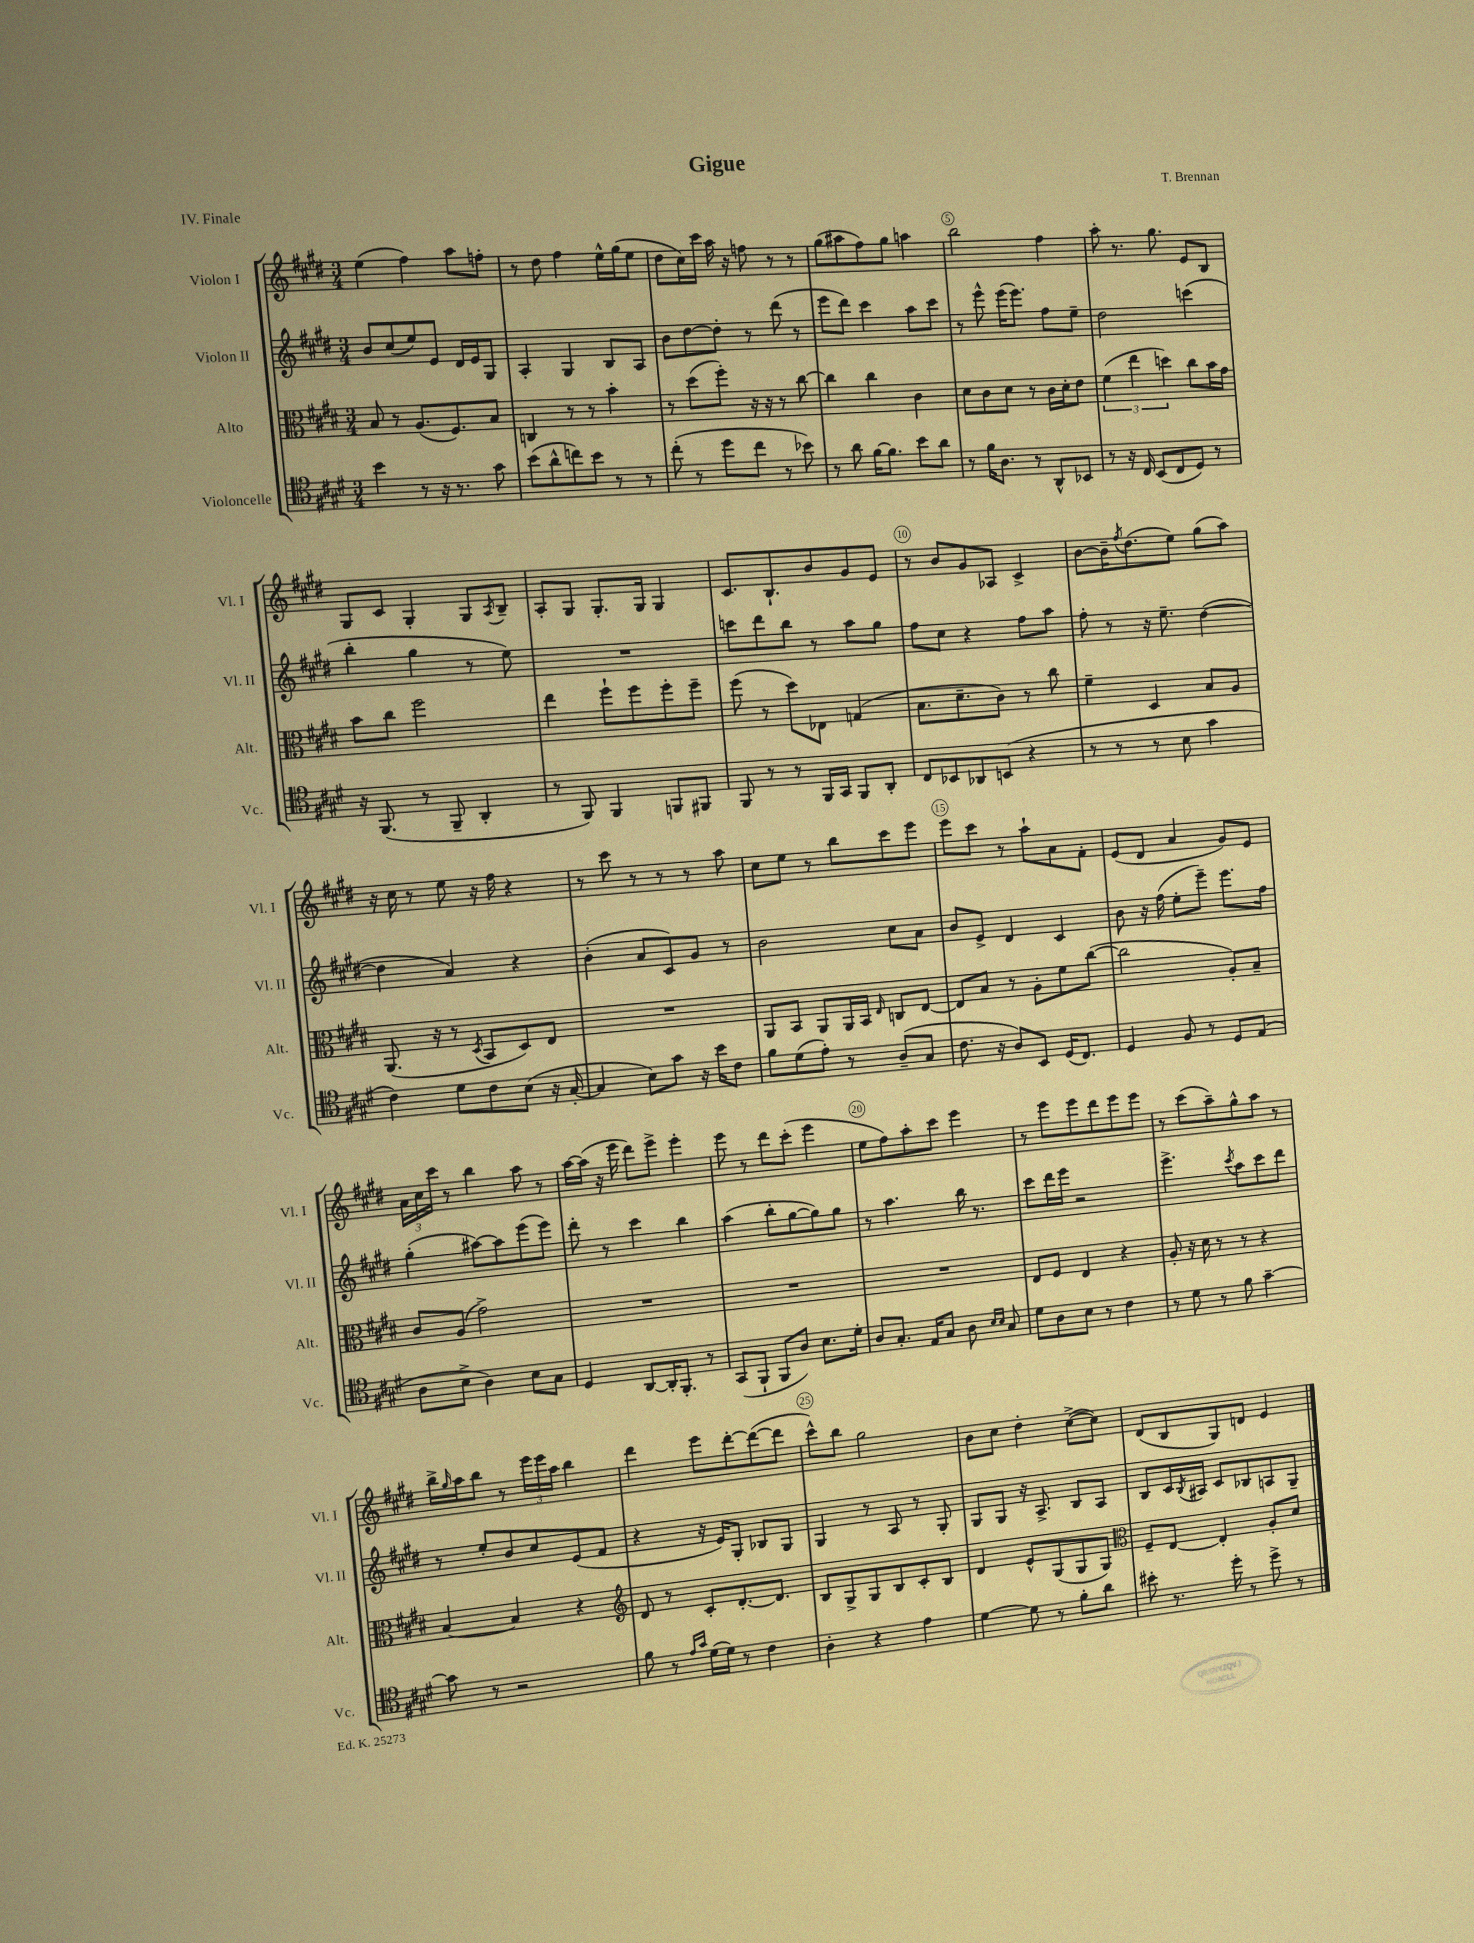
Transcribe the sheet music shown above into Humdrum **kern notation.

**kern	**kern	**kern	**kern
*staff4	*staff3	*staff2	*staff1
*clefC4	*clefC3	*clefG2	*clefG2
*k[f#c#g#d#]	*k[f#c#g#d#]	*k[f#c#g#d#]	*k[f#c#g#d#]
*M3/4	*M3/4	*M3/4	*M3/4
4b	8B	8b	(4ee
.	8r	(8cc#	.
8r	(8.A	8ee)	4ff#)
16r	.	8e	.
8.r	8.F#)	.	.
.	.	16d#	8aa
.	.	16e	.
8g#	8B	8G#	8ff'
=	=	=	=
(8b	4C	4A'	8r
8a^^	.	.	8dd#
8cc)	8r	4G#	4ff#
8b	8r	.	.
8r	4b'	8B	16ee^^
.	.	.	(16gg#
8r	.	8A	8ee
=	=	=	=
(8cc#'	8r	8b	8dd#
8r	(8dd#	[8dd#	16cc#)
.	.	.	16ccc#
8dd#	8ff#')	8dd#']	16aa
.	.	.	16r
8cc#	16r	8r	8ff
.	16r	.	.
8r	8r	(8ddd#	8r
8b-)	[8cc#	8r	8r
=	=	=	=
8r	4cc#]	8eee	(8gg#
8a	.	8ddd#)	8aa#
[16f#	4cc#	4ccc#	8ff#)
8.f#]	.	.	.
.	.	.	8gg#
8b	4c#	8aa	4aa
8a	.	8ccc#	.
=	=	=	=
8r	8d#	8r	2bb
16f#	8c#	8eee^^	.
8.A	.	.	.
.	8d#	(16eee	.
.	.	8.eee)	.
8r	8r	.	.
8AA^^	16c#	8ff#	4ff#
.	16d#'	.	.
8BB-	8e	8ee~	.
=	=	=	=
8r	(6f#	2dd#	8aa'
16r	.	.	8.r
.	6ee	.	.
16C#	.	.	.
(8BB	.	.	.
.	.	.	8.gg#
.	6dd)	.	.
8C#	.	.	.
8D#)	8cc#	(4ccc	8e
8r	16b	.	8B
.	16g#	.	.
=	=	=	=
16r	8b	4bb'	8G#
(8.FF#	.	.	.
.	8cc#	.	8c#
8r	2ff#	4gg#	4G#'
8FF#~	.	.	.
4AA'	.	8r	8G#
.	.	.	8qA
.	.	8ee)	8B~
=	=	=	=
8r	4ee	2.r	8A'
8FF#)	.	.	8G#
4FF#	8ff#`	.	8.G#'
.	8ff#	.	.
.	.	.	16G#
8FF	8ff#'	.	4G#
8FF#	8ff#~	.	.
=	=	=	=
8FF#	(8ff#	8ccc	8.c#
8r	8r	8ddd#	.
.	.	.	8.B`
8r	8dd#)	8bb	.
16FF#	8E-	8r	8b
16GG#	.	.	.
8FF#	(4G	8aa	8g#
8AA'	.	8gg#	8e
=	=	=	=
8C#	8.B	8ff#	8r
8BB-	.	8cc#	8b
.	8.d#~	.	.
8AA-	.	4r	8g#
(8BB	8c#)	.	8A-
4r	8r	8ff#	4c#^
.	8cc#	8aa	.
=	=	=	=
8r	4f#~	8ff#'	[8b
8r	.	8r	16b~]
.	.	.	8qff#
.	.	.	(8.dd#
8r	4D#	16r	.
.	.	8.ee~	.
8B	.	.	8ee)
4g#	8B	([4dd#	(8gg#
.	8A	.	8aa)
=	=	=	=
4c#)	(8.AA	4dd#]	16r
.	.	.	16cc#
.	.	.	8r
.	16r	.	.
8d#	8r	4a)	8ee
.	8qD#	.	.
8c#	8BB	.	16r
.	.	.	16ff#
(8B	8D#)	4r	4r
16r	8E	.	.
[16G#'	.	.	.
=	=	=	=
4G#]	2.r	(4b'	8r
.	.	.	8ccc#
8B)	.	8a	8r
8g#	.	8c#)	8r
16r	.	8g#	8r
16b	.	.	.
8c#	.	8r	8aa
=	=	=	=
8f#	8AA	2b	8cc#
(8d#	8BB	.	8ee
8e')	8AA	.	8r
8r	16AA	.	8bb
.	16BB	.	.
.	16qqE	.	.
(8A~	8C	8cc#	8ccc#
8G#	[8E	8a	8eee
=	=	=	=
8.c#	8E]	8b	8eee
.	8B	8e^	8ccc#
16r	.	.	.
8A)	8r	4d#	8r
8BB	8A'	.	8aa`
(16D#	8f#	4c#	8a
8.C#)	.	.	.
.	([8cc#	.	8f#'
=	=	=	=
4D#	2cc#]	8b	(8e
.	.	16r	8d#
.	.	(16ff#	.
8F#	.	8ee'	4a
8r	.	8eee~)	.
8D#	8A')	8.eee	8g#)
(8E	8B~	.	8e
.	.	16ff#	.
=	=	=	=
8A	8c#	(4gg#'	24a
.	.	.	24cc#
.	.	.	24ccc#
8B^	(8A	.	8r
4A)	2g#^)	[8aa#)	4bb
.	.	8aa#]	.
8B	.	(8eee	8aa
8G#	.	8eee)	8r
=	=	=	=
4D#	2.r	8ddd#'	[16aa
.	.	.	(16aa]
.	.	8r	16r
.	.	.	16eee
[8AA	.	4ccc#	8ddd#)
16AA']	.	.	8eee^
8.FF#'	.	.	.
.	.	4bb	4eee'
8r	.	.	.
=	=	=	=
(8GG#	2.r	(4aa	8eee
8FF#`	.	.	8r
8FF#	.	8bb'	8ddd#
8A)	.	[8gg#	(8ccc#'
8.B	.	8gg#])	4eee
.	.	8gg#	.
16d#'	.	.	.
=	=	=	=
8A	2.r	8r	8ee
8.G#'	.	4.aa	8ff#)
.	.	.	8aa'
16E	.	.	.
8G#	.	.	8ccc#
8A	.	16bb	4eee
.	.	8.r	.
16qqB	.	.	.
16qqB	.	.	.
8G#	.	.	.
=	=	=	=
8d#	8E	8ccc#	8r
8A	8F#	16ddd#	8eee
.	.	16eee	.
8B	4E	2r	8eee
8r	.	.	8ddd#
4c#	4r	.	8eee
.	.	.	8eee
=	=	=	=
8r	8A'	4.eee^	8r
8d#	16r	.	(8ccc#
.	16d#	.	.
8r	8r	.	8aa~)
.	.	8qccc#	.
8f#	8r	8aa	8gg#^^
[4g#~	4r	8ccc#	8aa
.	.	8ddd#	8r
=	=	=	=
8g#]	[4B	8r	16bb^
.	.	.	16qqgg#
.	.	.	16aa
8r	.	8ee'	8bb
2r	4B]	8b	8r
.	.	8cc#	24eee
.	.	.	24eee
.	.	.	24aa
.	4r	(8e	4bb
.	.	8f#	.
=	=	=	=
*	*clefG2	*	*
8f#	8d#	4r	4ddd#
8r	8r	.	.
16qqe	.	.	.
16qqg#	.	.	.
(16d#	8c#'	16r	8eee
16d#)	.	16e)	.
8r	[8.d#'	8G#'	[8ddd#'
4c#	.	8B-	(8ddd#_
.	8.d#]	.	.
.	.	8G#	8ddd#]
=	=	=	=
4A'	8B	4G#	8ccc#^^)
.	8G#^	.	8bb
4r	8G#	8r	2gg#
.	8B	8A	.
4e	8c#'	8r	.
.	8B	8G#'	.
=	=	=	=
[4d#	4d#	8G#	8b
.	.	8G#	8cc#
8d#]	8e^^	16r	4dd#'
.	.	8.A^	.
8r	(8G#	.	.
8f#'	8G#	8B	([8cc#^
8a	8G#)	8A	8cc#])
=	=	=	=
*	*clefC3	*	*
8b#'	8F#~	8B	(8d#
8.r	[8E	16c#	8B
.	.	8qB	.
.	.	16A#	.
.	4E']	8c#	8G#)
16dd#'	.	.	.
8r	.	8B-	8d
8dd#^	8A'	8A	4e
8r	8d#	8G#~	.
==	==	==	==
*-	*-	*-	*-
